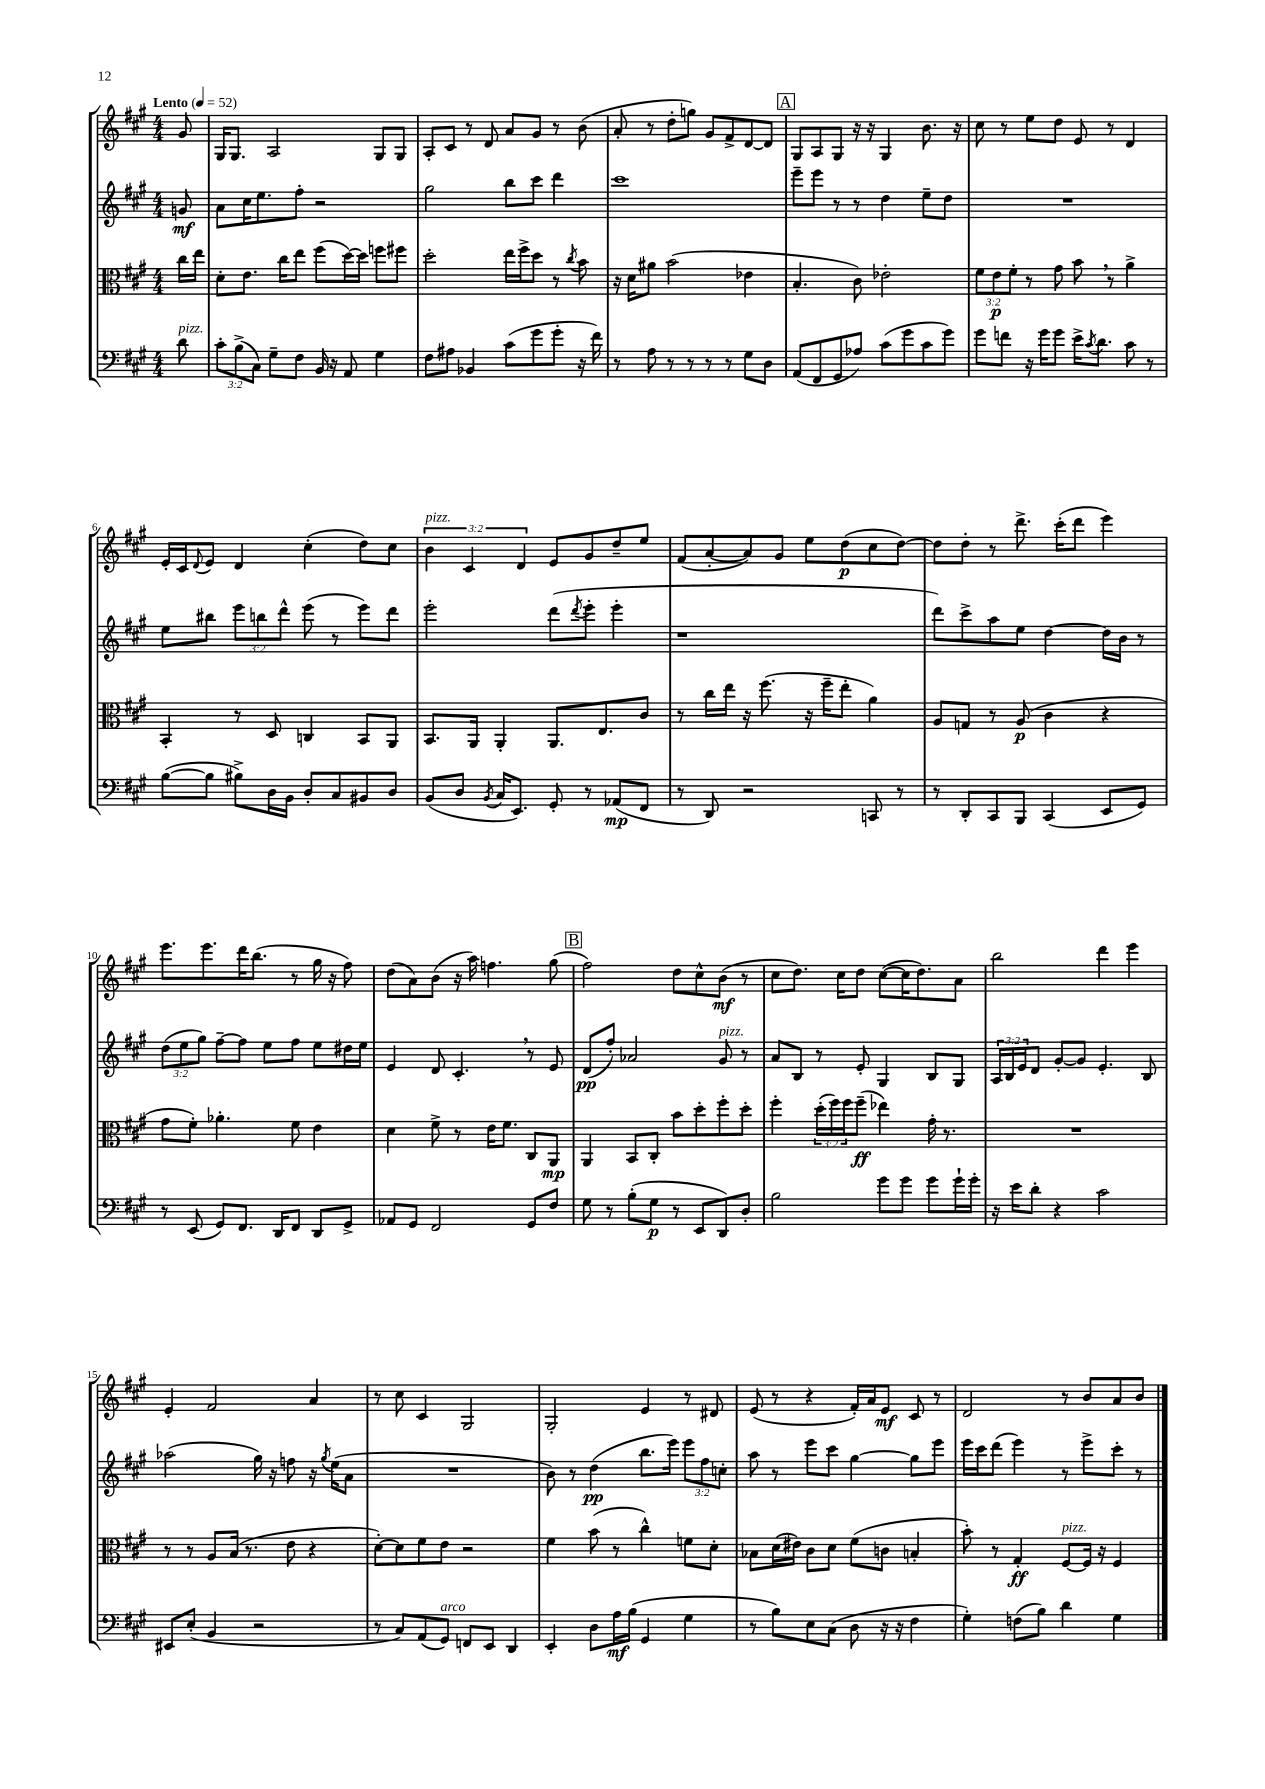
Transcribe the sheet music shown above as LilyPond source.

<<
\new StaffGroup <<
\new Staff = "s0" {
    \clef treble \key a \major \numericTimeSignature \time 4/4 \override Staff.TupletNumber.text = #tuplet-number::calc-fraction-text \partial 8 \tempo "Lento" 4 = 52
    gis'8 |
    gis16 gis8. a2 gis8 gis8 |
    a8-. cis'8 r8 d'8 a'8 gis'8 r8 b'8( |
    a'8-. r8 d''8-. g''8) gis'8 fis'8-> d'8~ d'8 |
    \mark \markup { \box "A" } gis8 a8 gis8 r16 r16 gis4 b'8. r16 |
    cis''8 r8 e''8 d''8 e'8 r8 d'4 |
    e'16-. cis'16 \appoggiatura { d'8 } e'8 d'4 cis''4-.( d''8) cis''8 |
    \tuplet 3/2 { b'4^\markup { \italic "pizz." } cis'4 d'4 } e'8 gis'8 d''8-- e''8 |
    fis'8( a'8~-. a'8) gis'8 e''8 d''8\p( cis''8 d''8~) |
    d''8 d''8-. r8 d'''8.-> cis'''16-.( d'''8 e'''4) |
    e'''8. e'''8. d'''16 b''8.( r8 gis''16 r16 fis''8) |
    d''8( a'8) b'8( r16 a''16) f''4. gis''8( |
    \mark \markup { \box "B" } fis''2) d''8 cis''8-^ b'8\mf( r8 |
    cis''8 d''8.) cis''16 d''8 cis''8~( cis''16 d''8.) a'8 |
    b''2 d'''4 e'''4 |
    e'4-. fis'2 a'4 |
    r8 cis''8 cis'4 gis2 |
    gis2-. e'4 r8 dis'8 |
    e'8( r8 r4 fis'16-.) a'16 e'8\mf cis'8 r8 |
    d'2 r8 b'8 a'8 b'8 \bar "|." |
}
\new Staff = "s1" {
    \clef treble \key a \major \numericTimeSignature \time 4/4 \override Staff.TupletNumber.text = #tuplet-number::calc-fraction-text \partial 8
    g'8\mf |
    a'8 cis''16 e''8. fis''8-. r2 |
    gis''2 b''8 cis'''8 d'''4 |
    cis'''1 |
    \mark \markup { \box "A" } e'''8-- e'''8 r8 r8 d''4 e''8-- d''8 |
    R1 |
    e''8 bis''8 \tuplet 3/2 { e'''8 b''8 d'''8-^ } e'''8( r8 e'''8) d'''8 |
    e'''2-. d'''8( \acciaccatura { d'''8 } e'''8-. e'''4-. |
    r1 |
    d'''8) cis'''8-> a''8 e''8 d''4~ d''16 b'16 r8 |
    \tuplet 3/2 { d''8( e''8 gis''8) } fis''8~-- fis''8 e''8 fis''8 e''8 dis''16 e''16 |
    e'4 d'8 cis'4.-. \breathe r8 e'8 |
    \mark \markup { \box "B" } d'8\pp( fis''8-.) aes'2 gis'8^\markup { \italic "pizz." } r8 |
    a'8 b8 r8 e'8-. gis4 b8 gis8 |
    \tuplet 3/2 { a16 b16 e'16 } d'8 gis'8~-. gis'8 e'4.-. b8 |
    aes''2( gis''16) r16 f''8 r16 \acciaccatura { gis''8 } e''16( a'8 |
    R1 |
    b'8) r8 d''4\pp( b''8. e'''16) \tuplet 3/2 { e'''8 fis''8 c''8-. } |
    a''8 r8 e'''8 cis'''8 gis''4~ gis''8 e'''8 |
    e'''16 cis'''16 d'''8( e'''4) r8 e'''8-> cis'''8-. r8 \bar "|." |
}
\new Staff = "s2" {
    \clef alto \key a \major \numericTimeSignature \time 4/4 \override Staff.TupletNumber.text = #tuplet-number::calc-fraction-text \partial 8
    cis''16 e''16 |
    d'8-. e'8. cis''16 e''8 fis''8( d''16~) d''16 f''8 fis''8 |
    d''2-. e''16 fis''16-> d''8 r8 \acciaccatura { cis''8 } b'8 |
    r16 d'16 ais'8 b'2( ees'4 |
    \mark \markup { \box "A" } b4.-. cis'8) ees'2-. |
    \tuplet 3/2 { fis'8 e'8\p fis'8-. } r8 gis'8 b'8 \breathe r8 a'4-> |
    b,4-. r8 d8 c4 b,8 a,8 |
    b,8. a,16 a,4-. a,8. e8. cis'8 |
    r8 cis''16 e''16 r16 fis''8.( r16 fis''16-- e''8-. a'4) |
    a8 g8 r8 a8\p( cis'4 r4 |
    gis'8 fis'8-.) aes'4.-. fis'8 e'4 |
    d'4 fis'8-> r8 e'16 fis'8. cis8 a,8\mp |
    \mark \markup { \box "B" } a,4 b,8 cis8-. b'8 d''8-. fis''8-. d''8-. |
    fis''4-. \tuplet 3/2 { d''16-.( fis''16) fis''16 } fis''8--\ff( ees''4) gis'16-. r8. |
    R1 |
    r8 r8 a8 b16( r8. e'8 r4 |
    d'8~-.) d'8 fis'8 e'8 r2 |
    fis'4 b'8( r8 cis''4-^) f'8 d'8-. |
    bes8 d'16( eis'16) cis'8 d'8 fis'8( c'8 b4-. |
    b'8-.) r8 gis4-.\ff fis8~^\markup { \italic "pizz." } fis16 r16 fis4 \bar "|." |
}
\new Staff = "s3" {
    \clef bass \key a \major \numericTimeSignature \time 4/4 \override Staff.TupletNumber.text = #tuplet-number::calc-fraction-text \partial 8
    d'8^\markup { \italic "pizz." } |
    \tuplet 3/2 { cis'8-. b8->( cis8) } gis8-- fis8 b,16 r16 a,8 gis4 |
    fis8 ais8 bes,4 cis'8( gis'8 gis'8-. r16 fis'16) |
    r8 a8 r8 r8 r8 r8 gis8 d8 |
    \mark \markup { \box "A" } a,8( fis,8 gis,8 aes8) cis'8( gis'8 cis'8 gis'8) |
    gis'8 f'8 r16 gis'16 gis'8 e'16-> \acciaccatura { cis'8 } d'8. cis'8 r8 |
    b8~( b8 bis8->) d16 b,16 d8-. cis8 bis,8 d8 |
    b,8( d8 \acciaccatura { b,8 } cis16 e,8.) gis,8-. r8 aes,8\mp( fis,8 |
    r8 d,8) r2 c,8 r8 |
    r8 d,8-. cis,8 b,,8 cis,4( e,8 gis,8) |
    r8 e,8( gis,8) fis,8. d,16 fis,8 d,8 gis,8-> |
    aes,8 gis,8 fis,2 gis,8 fis8 |
    \mark \markup { \box "B" } gis8 r8 b8-.( gis8\p r8 e,8 d,8) d8-. |
    b2 gis'8 gis'8 gis'8 gis'16-! gis'16-. |
    r16 e'16 d'8-. r4 cis'2 |
    eis,8 e8-.( b,4 r2 |
    r8 cis8) a,8( gis,8^\markup { \italic "arco" }) f,8 e,8 d,4 |
    e,4-. d8 a16\mf b16( gis,4 gis4 |
    r8 b8) e8 cis8( d8 r16 r16 fis4 |
    gis4-.) f8( b8) d'4 gis4 \bar "|." |
}
>>
>>
